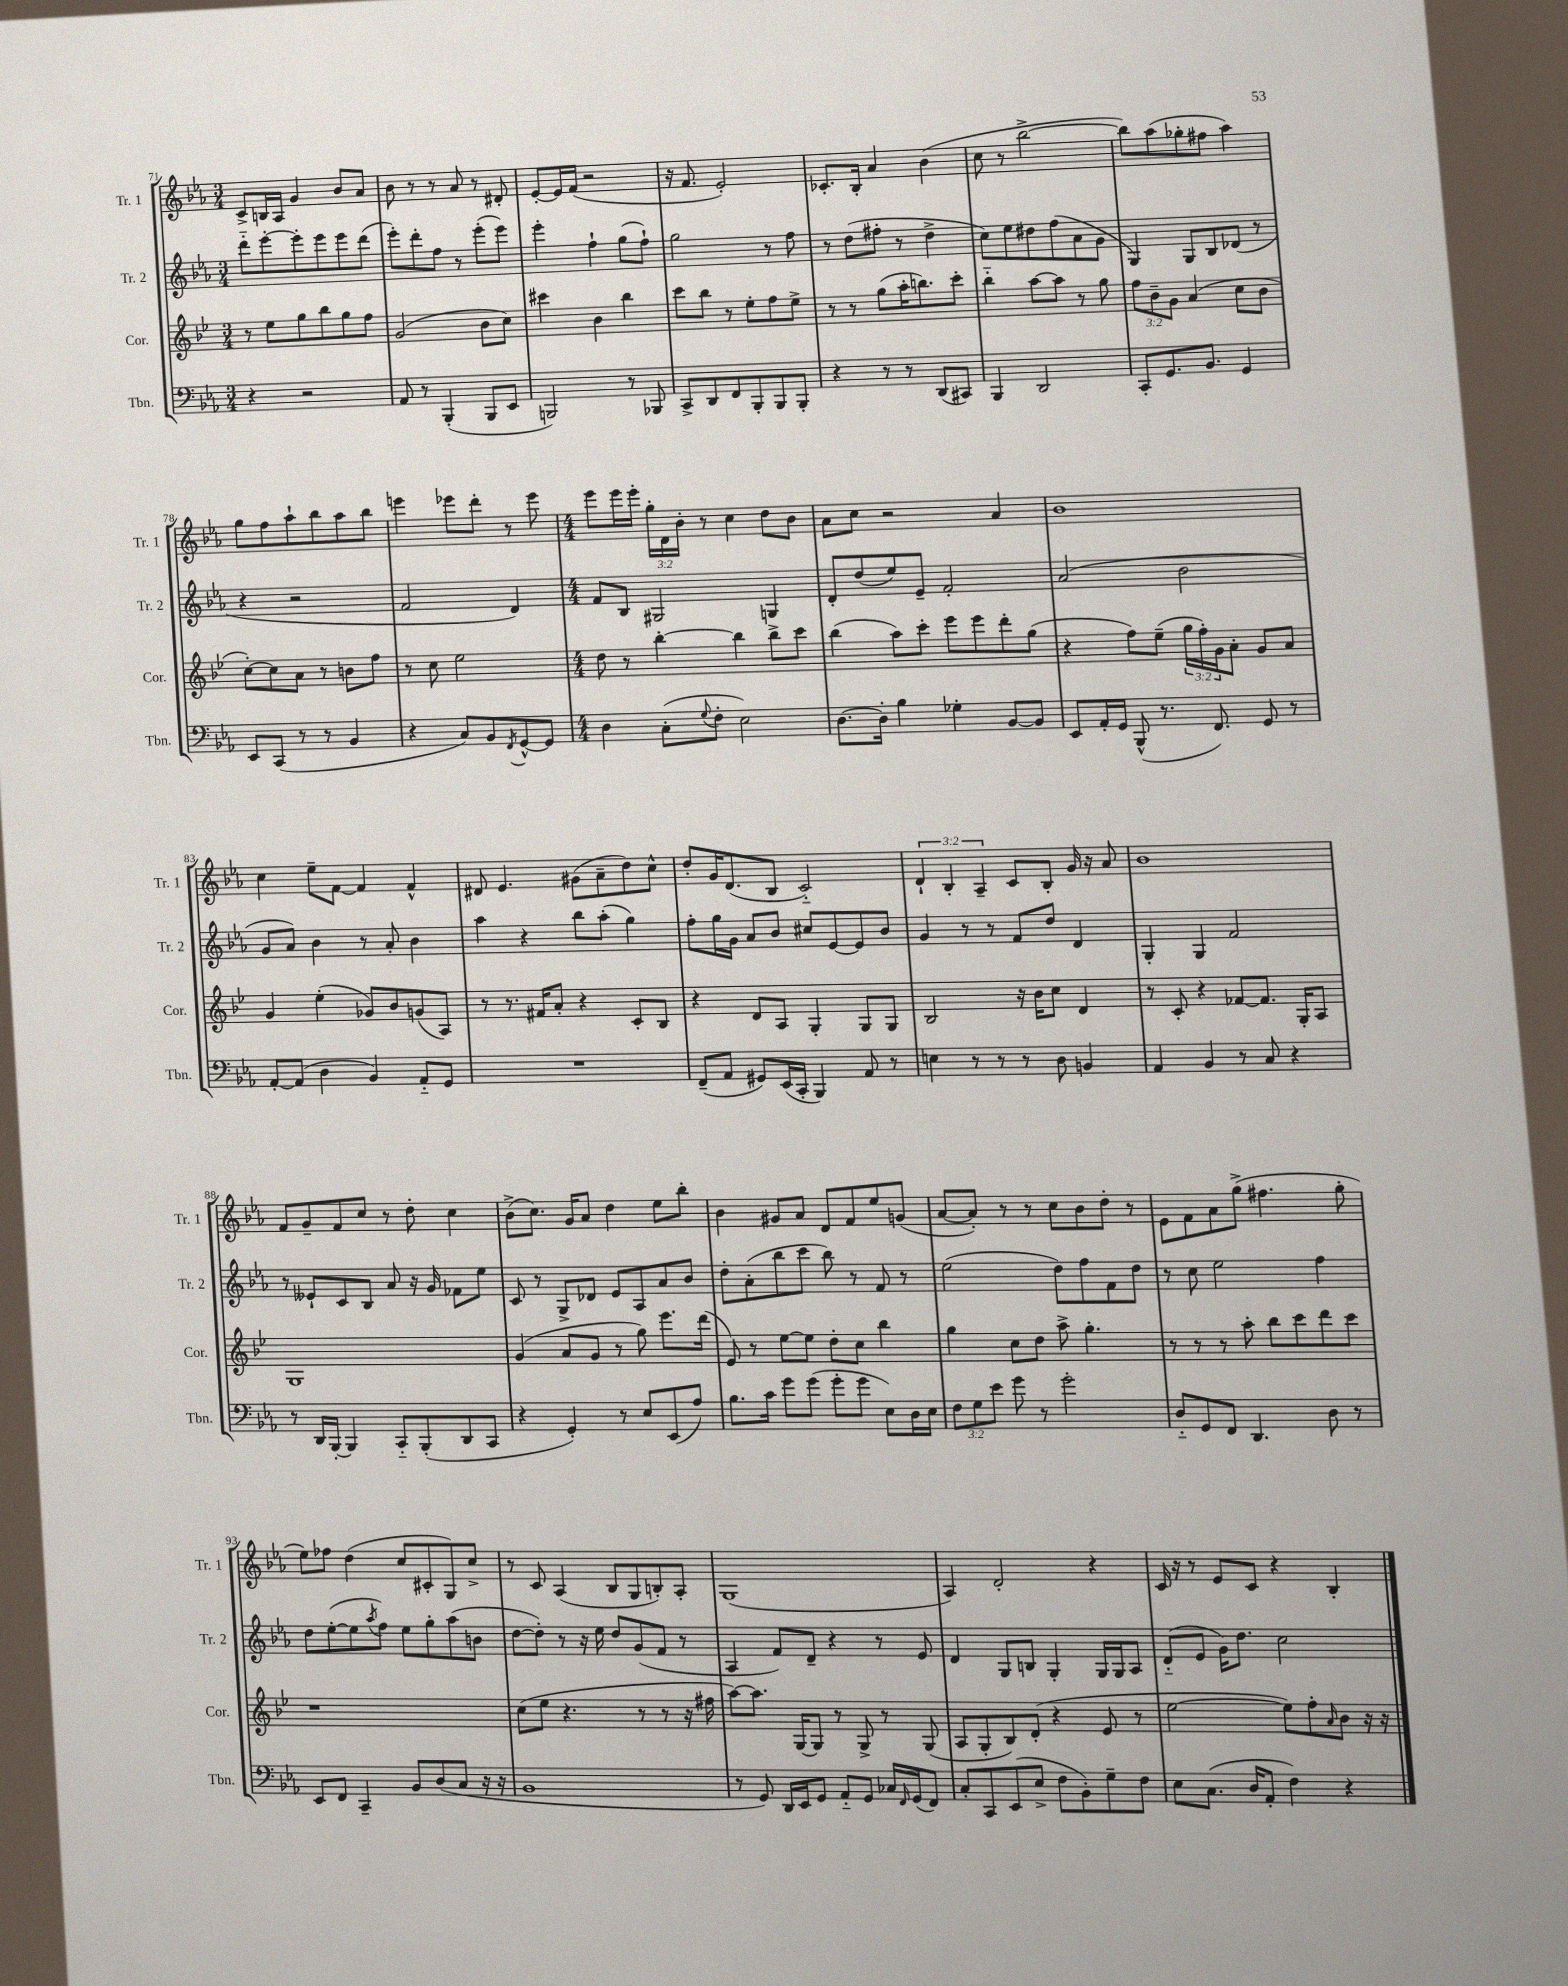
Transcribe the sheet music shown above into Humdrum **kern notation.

**kern	**kern	**kern	**kern
*part4	*part3	*part2	*part1
*staff4	*staff3	*staff2	*staff1
*I"Tbn.	*I"Cor.	*I"Tr. 2	*I"Tr. 1
*I'Tbn.	*I'Cor.	*I'Tr. 2	*I'Tr. 1
*clefF4	*clefG2	*clefG2	*clefG2
*k[b-e-a-]	*k[b-e-]	*k[b-e-a-]	*k[b-e-a-]
*M3/4	*M3/4	*M3/4	*M3/4
=71	=71	=71	=71
4r	8r	8ddd\L	8c^/L
.	8ee-\L	[8eee-'\	16Bn/L
.	.	.	16A-/JJ
2r	8gg\	8eee-'\]	4g/
.	8bb-\	8eee-\	.
.	8gg\	8eee-\	8b-/L
.	8ff\J	(8ddd\J	8a-/J
=72	=72	=72	=72
8AA-/	(2g/	8eee-'\L)	8b-\
8r	.	8ddd'\	8r
(4BBB-'/	.	8ff\J	8r
.	.	8r	8a-/
8BBB-/L	8b-\L	(8eee-'\L	8r
8EE-/J	8cc\J)	8eee-\J)	8d#X'/
=73	=73	=73	=73
2BBBn/)	4ccc#X\	4eee-'\	[8e-'/L
.	.	.	16e-/L]
.	.	.	(16f/JJ
.	4b-\	4ff`\	2r
8r	4bb-\	(8gg\L	.
8BBB-X/	.	8ff`\J)	.
=74	=74	=74	=74
8CC^/L	8ccc\L	2gg\	16r
.	.	.	8.f/
8DD/	8bb-\J	.	.
8FF/	8r	.	2e-'/)
8BBB-'/	8ee-'\L	.	.
8BBB-/	8ff\	8r	.
8BBB-'/J	8ee-^\J	8ff\	.
=75	=75	=75	=75
4r	8r	8r	8.c-X'/L
.	8r	(8dd\L	.
.	.	.	16B-'/Jk
8r	(8gg\L	8ff#X'\J	4a-/
8r	16aa'\K	8r	.
.	8.bbn\)	.	.
(8DD/L	.	4dd^\	(4b-\
8CC#X/J)	8ccc'\J	.	.
=76	=76	=76	=76
4BBB-/	4bb-\	8cc\L)	8cc\
.	.	8ee-\	8r
2DD/	[8aa\L	8dd#X\	[2bb-^\
.	8aa\J]	(8ff\	.
.	8r	8a-\	.
.	8gg\	8g\J	.
=77	=77	=77	=77
8CC'/L	12ff\L	4G/)	8bb-\L])
.	12b-~\	.	.
8.GG/	.	.	(8aa-\
.	12g\J	.	.
.	(4a/	8G/L	8gg-X'\
8.BB-/J	.	.	.
.	.	8B-/	8ff#X\J
4GG/	8cc\L	(8d-X/J	4aa-\)
.	8b-\J	8r	.
!!LO:LB:g=z
=78	=78	=78	=78
8EE-/L	[8cc'\L)	4r	8gg\L
(8CC/J	8cc\]	.	8ff\
8r	8a\J	2r	8aa-`\
8r	8r	.	8bb-\
4BB-/	8bn\L	.	8aa-\
.	8ff\J	.	8bb-\J
=79	=79	=79	=79
4r	8r	2f/	4eeen\
.	8cc\	.	.
8C/L)	2ee-\	.	8eee-X\L
8BB-/	.	.	8ddd'\J
8qFF/	.	.	.
[8GG^^/	.	4d/)	8r
8GG/J]	.	.	8eee-\
=80	=80	=80	=80
*M4/4	*M4/4	*M4/4	*M4/4
4D\	8dd\	8f/L	8eee-\L
.	8r	8B-/J	16eee-\L
.	.	.	16eee-'\JJ
(8C'\L	[4bb-'\	2G#X/	24gg'\LL
.	.	.	24d\
.	.	.	24b-'\JJ
8qqG/	.	.	.
8F'\J	.	.	8r
2E-\)	4bb-\]	.	4cc\
.	8bb-^\L	4Gn/	8dd\L
.	8ccc\J	.	8b-\J
=81	=81	=81	=81
[8.D\L	(4bb-\	8d'/L	8a-\L
.	.	(8dd/	8cc\J
16D'\Jk]	.	.	.
4B-\	8aa\L)	8ee-/)	2r
.	8ccc'\J	8e-~/J	.
4G-X'\	8eee-\L	2f'/	.
.	8eee-\	.	.
[8BB-/L	8ddd'\	.	4a-/
8BB-/J]	(8gg\J	.	.
=82	=82	=82	=82
8EE-/L	4r	(2a-/	1b-
16AA-'/L	.	.	.
16GG/JJ	.	.	.
(8BBB-^^/	8ff\L)	.	.
8.r	(8ee-~\J	.	.
.	24gg\LL	2b-\	.
.	24ff'\)	.	.
8.FF/)	.	.	.
.	24g\J	.	.
.	8a'\J	.	.
8GG/	8g/L	.	.
8r	8a/J	.	.
!!LO:LB:g=z
=83	=83	=83	=83
[8AA-'/L	4g/	8g/L	4cc\
(8AA-/J]	.	8a-/J)	.
4D\	(4ee-'\	4b-\	8ee-~\L
.	.	.	[8f\J
4BB-/)	8g-X/L)	8r	4f/]
.	8b-/	8a-'/	.
8AA-/L	(8gn/	4b-\	4f^^/
8GG/J	8A/J)	.	.
=84	=84	=84	=84
1r	8r	4aa-\	8d#X/
.	8.r	.	4.e-/
.	.	4r	.
.	16f#X/KL	.	.
.	8a'/J	.	.
.	4r	8bb-\L	(8g#X\L
.	.	(8aa-'\J	8a-~\
.	8c'/L	4gg\)	8dd\)
.	8B-/J	.	8cc^^\J
=85	=85	=85	=85
(8FF~/L	4r	8ff'\L	8dd'/L
8AA-/J	.	16gg\L	16g/K
.	.	16g\JJ	(8.d/
8GG#X/L)	8d/L	8a-/L	.
(16EE-/L	8A/J	8b-/J	8B-/J
16CC'/JJ	.	.	.
4BBB-/)	4G'/	8cc#X/L	2c/)
.	.	[8e-/	.
8AA-/	8G/L	8e-/]	.
8r	8G/J	8b-/J	.
=86	=86	=86	=86
4En\	2B-/	4g/	6d`/
.	.	.	6B-'/
8r	.	8r	.
.	.	.	6A-~/
8r	.	8r	.
8r	16r	8f/L	8c/L
.	16b-\KL	.	.
8D\	8cc\J	8dd/J	8B-'/J
4BBn/	4d/	4d/	16g/
.	.	.	16r
.	.	.	8a-/
=87	=87	=87	=87
4AA-/	8r	4G'/	1b-
.	8c'/	.	.
4BB-/	4r	4G/	.
8r	[8f-X/L	2f/	.
8C/	8.f-/J]	.	.
4r	.	.	.
.	16G'/KL	.	.
.	8A/J	.	.
!!LO:LB:g=z
=88	=88	=88	=88
8r	1G	8r	8f/L
16DD/LL	.	8e--X`/L	8g~/
[16BBB-'/JJ	.	.	.
4BBB-/]	.	8c/	8f/
.	.	8B-/J	8cc/J
8CC/L	.	8a-/	8r
(8BBB-'/	.	16r	8dd'\
.	.	16g/	.
8DD/	.	8f-X\L	4cc\
8CC/J	.	8ee-\J	.
=89	=89	=89	=89
4r	(4g/	8c/	(8b-^\L
.	.	8r	8.cc\J)
4GG'/)	8a/L	8G^/L	.
.	.	.	16g/KL
.	8g/J	8d-X/J	8a-/J
8r	8r	8e-/L	4dd\
8E-/L	8gg\)	8A-/	.
(8EE-/	8.eee-\L	8a-/	8ee-\L
8A-/J)	.	8b-/J	8bb-'\J
.	(16ddd\Jk	.	.
=90	=90	=90	=90
8.B-\L	8e-/)	8dd'\L	4b-\
.	8r	(8a-'\	.
16c\Jk	.	.	.
8g\L	[8ee-\L	8bb-\	8g#X/L
(8g\J	8ee-\J]	8ccc\J	8a-/J
8g'\L	8dd'\L	8bb-\)	8d/L
8g\J	8cc\J	8r	8f/
8E-\L)	4bb-\	8f/	8ee-/
16D\L	.	8r	(8gn/J
16E-\JJ	.	.	.
=91	=91	=91	=91
12F\L	4gg\	(2ee-\	[8a-/L
12G\	.	.	.
.	.	.	8a-'/J])
12e-\J	.	.	.
8g\	8cc\L	.	8r
8r	8dd\J	.	8r
2g'\	8aa^\	8dd\L)	8cc\L
.	4.gg'\	8ff\	8b-\
.	.	8f\	8dd'\J
.	.	8dd\J	8r
=92	=92	=92	=92
8D/L	8r	8r	8e-\L
8GG/	8r	8cc\	8f\
8FF/J	8r	2ee-\	8a-\
4.DD/	8aa'\	.	(8gg^\J
.	8bb-\L	.	4.ff#X\
.	8ccc\	.	.
8D\	8ddd\	4ff\	.
8r	8ccc\J	.	8gg'\
!!LO:LB:g=z
=93	=93	=93	=93
8EE-/L	1r	8dd\L	8ee-\L)
8FF/J	.	([8ee-'\	8ff-X\J
4CC~/	.	8ee-\]	(4dd\
.	.	8qaa-/	.
.	.	8ff\J)	.
8BB-/L	.	8ee-\L	8cc/L
(8D/	.	8gg'\	8c#X'/
8C/J	.	(8aa-\	8G/)
16r	.	8bn\J	8cc^/J
16r	.	.	.
=94	=94	=94	=94
1BB-	(8cc\L	[8dd\L	8r
.	8ee-\J	8dd'\J])	8c/
.	4.r	8r	(4A-/
.	.	16r	.
.	.	16ee-\	.
.	.	8dd/L	8B-/L
.	8r	(8g/	8G/
.	8r	8f/J	8Bn'/)
.	16r	8r	8A-'/J
.	16ff#X\	.	.
=95	=95	=95	=95
8r	[8aa\L)	4A-/	(1G
8GG/)	8.aa\J]	.	.
16DD/LL	.	8f/L)	.
16EE-/J	[16G/KL	.	.
8GG/J	8G/J]	8d~/J	.
8AA-/L	8r	4r	.
8GG/J	8G^/	.	.
16C-X/LL	8r	8r	.
16qqFF/	.	.	.
(16GG/J	.	.	.
8FF/J)	(8G/	8e-/	.
=96	=96	=96	=96
8C'/L	8A/L	4d/	4A-/)
8CC/	8G'/	.	.
(8EE-/	8B-/)	8G/L	2d'/
8E-^/J	(8d'/J	8Bn/J	.
8F\L	4r	4G'/	.
8BB-'\)	.	.	.
8G~\	8e-/	16G/LL	4r
.	.	16G/J	.
8F\J	8r	8A-/J	.
=97	=97	=97	=97
8E-\L	[2ee-\	(8d/L	16c/
.	.	.	16r
(8.C\J	.	8e-/J	8r
.	.	16g\KL)	8e-/L
16D/KL	.	8.dd\J	.
8AA-'/J	.	.	8c/J
4F\)	8ee-\L])	2cc\	4r
.	8ff'\	.	.
.	16qqa/	.	.
4r	8b-\J	.	4B-'/
.	16r	.	.
.	16r	.	.
==	==	==	==
*-	*-	*-	*-
